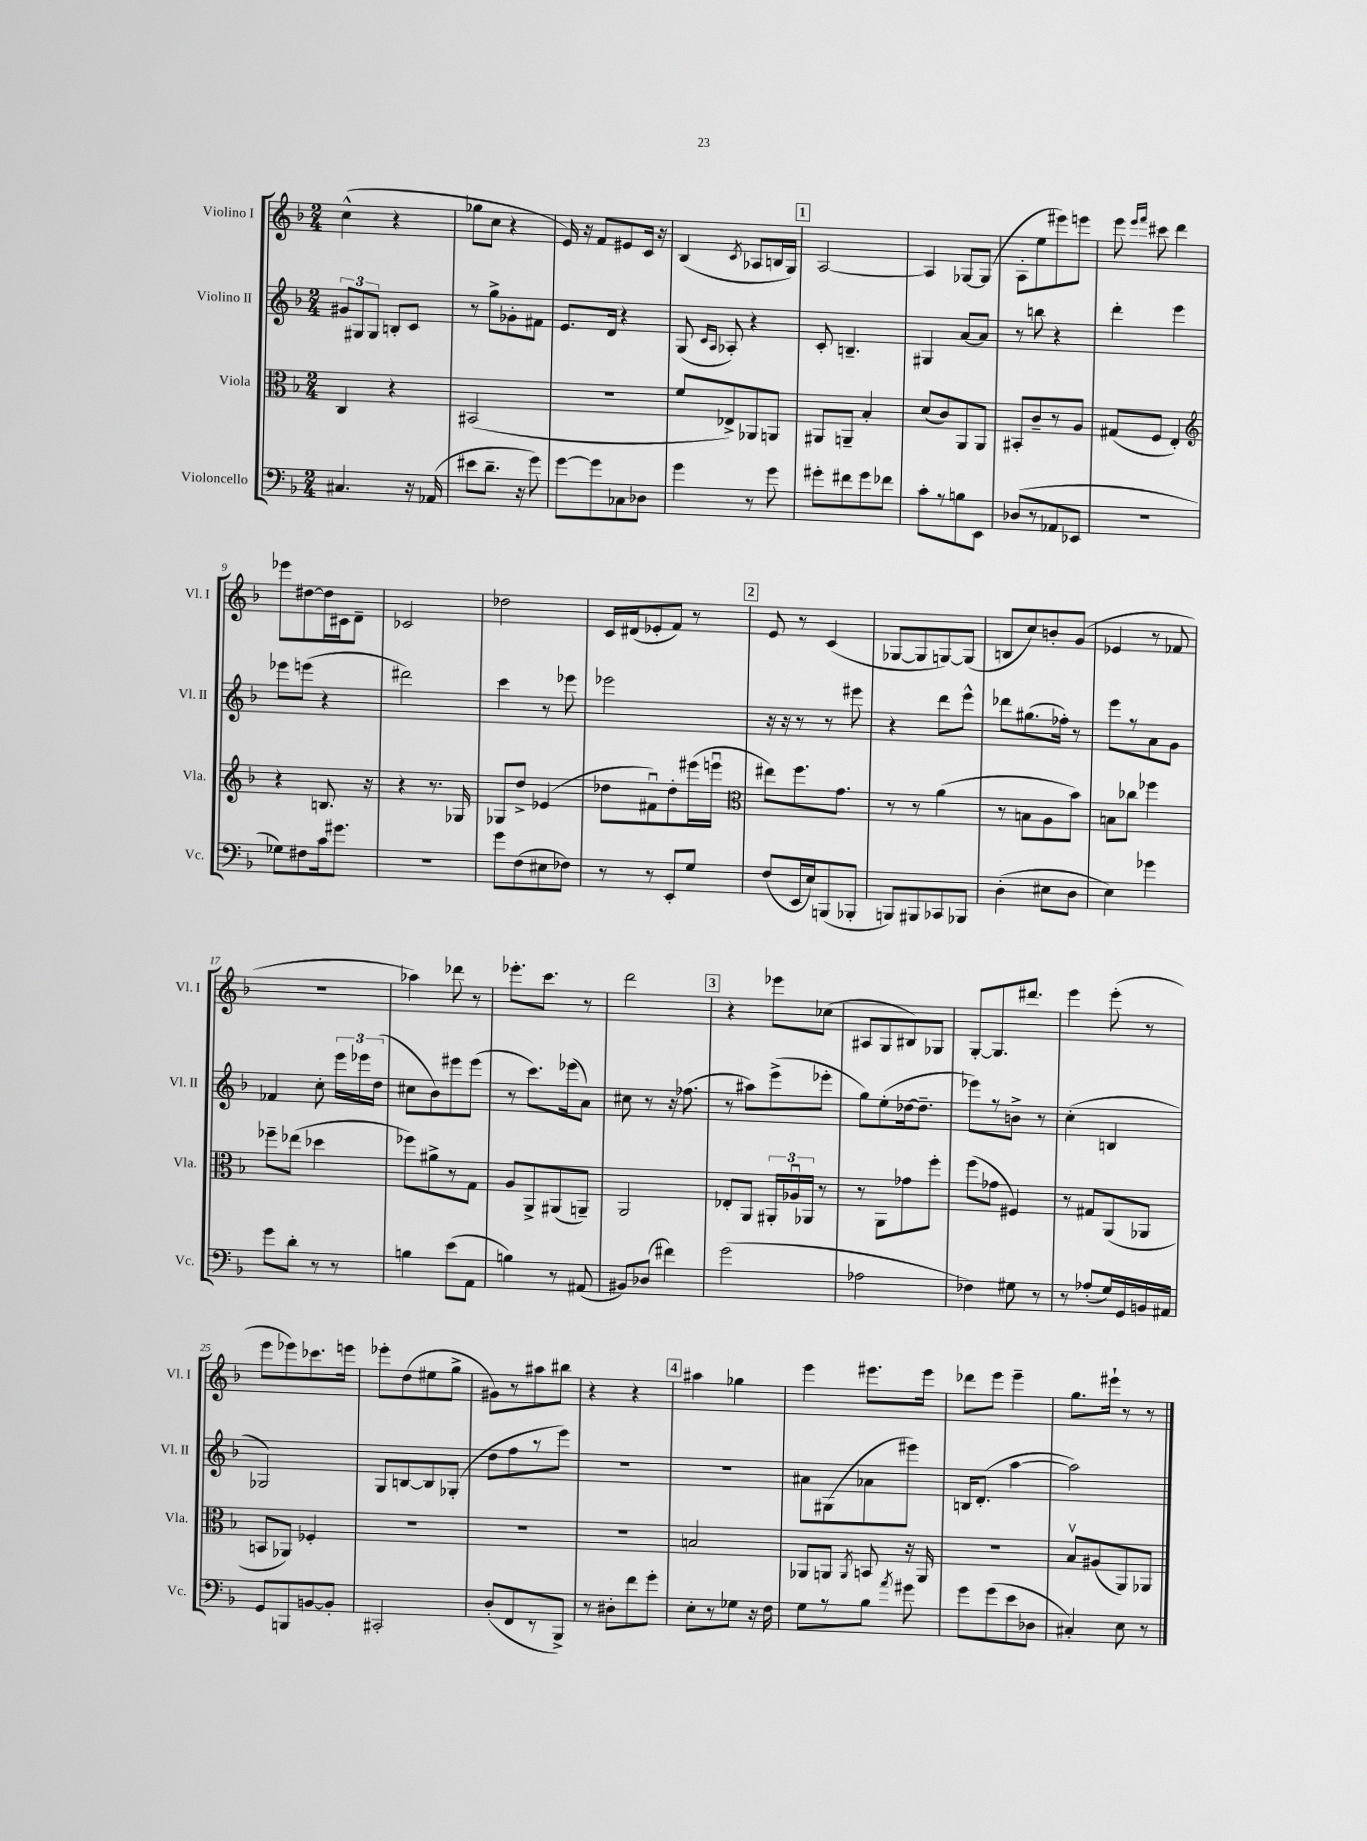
<<
\new StaffGroup <<
\new Staff = "s0" \with { instrumentName = "Violino I" shortInstrumentName = "Vl. I" } {
    \clef treble \key f \major \numericTimeSignature \time 2/4
    \autoBeamOff c''4-^( r4 |
    ges''8[ c''8] r4 |
    e'16) r16 f'8[ eis'8 c'16] r16 |
    bes4( \acciaccatura { c'8 } aes8[ b16 g16]) |
    \mark \markup { \box "1" } a2~ |
    a4 ges8[~ ges8]( |
    a8[-. e''8 eis'''8) e'''8] |
    e'''8 \grace { e'''16[ f'''16] } cis'''8 d'''4 |
    ees'''8[ dis''8~ dis''16 cis'16 d'8]-- |
    ces'2 |
    des''2 |
    c'16[ dis'16( ees'8-. f'8]) r8 |
    \mark \markup { \box "2" } e'8 r8 c'4( |
    ges8[~ ges8 g8~) g8]( |
    b8[ c''8) b'8-. g'8]( |
    ees'4 r8 fes'8 |
    r2 |
    aes''4) des'''8 r8 |
    ees'''8.[-. c'''8.] r8 |
    d'''2 |
    \mark \markup { \box "3" } r4 ees'''8[ ces''8]( |
    ais8[ g8 bis8) ges8] |
    g8[~-. g8. dis'''8.] |
    e'''4 e'''8-.( r8 |
    e'''8[ ees'''8) ces'''8. e'''16] |
    ees'''8[-. d''8( eis''8 g''8]-> |
    gis'8[) r8 ais''8 bis''8] |
    r4 r4 |
    \mark \markup { \box "4" } ais''4 ges''4 |
    e'''4 eis'''8.[ eis'''16] |
    des'''8[ e'''8] e'''4-- |
    g''8.[ eis'''16]-! r8 r8 \bar "|." |
}
\new Staff = "s1" \with { instrumentName = "Violino II" shortInstrumentName = "Vl. II" } {
    \clef treble \key f \major \numericTimeSignature \time 2/4
    \autoBeamOff \tuplet 3/2 { gis'8[ gis8 gis8] } b8[-. c'8] |
    r8 g''8[-> ges'8-. fis'8] |
    e'8.[ d'16] r4 |
    g8( \grace { c'16[ a16] } aes8-.) r4 |
    \mark \markup { \box "1" } c'8-. b4.-- |
    gis4 a'8[~ a'8] |
    r8 b''8 r4 |
    d'''4-. e'''4 |
    ees'''8[ e'''8]( r4 |
    dis'''2) |
    c'''4 r8 ees'''8 |
    ees'''2 |
    \mark \markup { \box "2" } r16 r16 r8 r8 eis'''8 |
    r4 d'''8[ e'''8]-^ |
    des'''8[ gis''8.( fes''16]-.) r8 |
    e'''8[ r8 a'8 g'8] |
    fes'4 c''8-. \tuplet 3/2 { e'''16[ ees'''16 d''16]( } |
    cis''8[ bes'8) eis'''8 eis'''8]( |
    r8 c'''8.[) ees'''16( a'8]) |
    cis''8 r8 r16 fes''8.( |
    \mark \markup { \box "3" } r8 ais''8[) e'''8->( ees'''8]-. |
    g''8[) e''8-.( des''16~ des''8.]-- |
    ees'''8[) r8 b'8]-> r8 |
    c''4-.( b4 |
    ges2) |
    g8[ b8~ b8 ges8]-.( |
    d''8[ f''8 r8 e'''8]) |
    R2 |
    \mark \markup { \box "4" } R2 |
    ais'8[ gis8( aes'8 eis'''8]) |
    b16[ d'8.]-.( a''4~ |
    a''2) \bar "|." |
}
\new Staff = "s2" \with { instrumentName = "Viola" shortInstrumentName = "Vla." } {
    \clef alto \key f \major \numericTimeSignature \time 2/4
    \autoBeamOff c4 r4 |
    bis,2( |
    R2 |
    f'8[ ees8->) aes,8 a,8] |
    \mark \markup { \box "1" } ais,8[ a,8]-- bes4-. |
    d'8[( c'8) a,8 a,8] |
    bis,8[-. c'8-- r8 a8] |
    gis8[( f8] e4-.) |
    \clef treble r4 b8. r16 |
    r4 r8. ges16 |
    ges8[ d''8]-> ees'4( |
    des''8[ fis'8\downbow) des''8-. eis'''16( e'''16]\downbow |
    \mark \markup { \box "2" } \clef alto eis''8[) f''8. g'8.] |
    r8 r8 a'4( |
    r8 b8[ a8 bes'8]) |
    b8[ ces''8] fes''4 |
    fes''8[-- ees''8]( des''4 |
    fes''8[) ais'8-> r8 g8] |
    a8[ a,8-> ais,8( a,8]--) |
    a,2 |
    \mark \markup { \box "3" } ees8[-. a,8] \tuplet 3/2 { ais,16[-. aes16\downbow aes,16] } r8 |
    r8 a,8[ ges'8 f''8]-. |
    f''8[( ges'8] fis4) |
    r8 gis8[ a,8( aes,8] |
    b,8[ aes,8]) fes4-. |
    R2 |
    R2 |
    R2 |
    \mark \markup { \box "4" } b2 |
    aes,8[ a,8] \acciaccatura { a,8 } b,8 r16 a,16 |
    R2 |
    bes8[\upbow ais8( a,8) aes,8] \bar "|." |
}
\new Staff = "s3" \with { instrumentName = "Violoncello" shortInstrumentName = "Vc." } {
    \clef bass \key f \major \numericTimeSignature \time 2/4
    \autoBeamOff cis4. r16 aes,16( |
    eis'8[ d'8.]-- r16 g'8) |
    g'8[~ g'8 ces8 des8] |
    g'4 r8 g'8 |
    \mark \markup { \box "1" } gis'8[-. fis'8 gis'8 fes'8] |
    c'8[-. r8 b8 e,8] |
    des8[( r8 aes,8 ees,8] |
    R2 |
    ges8[) fis8 c'16 gis'8.] |
    r2 |
    g'8[ f8( eis8 fes8]) |
    r8 r8 e,8[-. g8] |
    \mark \markup { \box "2" } f8[( e,16 e16) b,,8( bes,,8]-. |
    b,,8[) bis,,8 ces,8 bes,,8] |
    d4-.( eis8[ d8] |
    e4) ges'4 |
    g'8[ d'8]-. r8 r8 |
    b4 e'8[( a,8] |
    b4) r8 ais,8( |
    bis,8[) des8]( fis'4) |
    \mark \markup { \box "3" } g'2( |
    aes2 |
    fes4) gis8 r8 |
    r8 aes8[-.( g16) g,16 b,16 ais,16] |
    g,8[ b,,8 b,8~ b,8]-. |
    cis,2-. |
    d8[-.( f,8 r8 bes,,8]->) |
    r8 dis8[-. f'8 g'8]-. |
    \mark \markup { \box "4" } e8[-. r8 ges8] r16 f16 |
    g8[ r8 bes8] \acciaccatura { a'8 } gis'8 |
    g'8[ g'8( e'8 des8] |
    cis4-.) e8 r8 \bar "|." |
}
>>
>>
